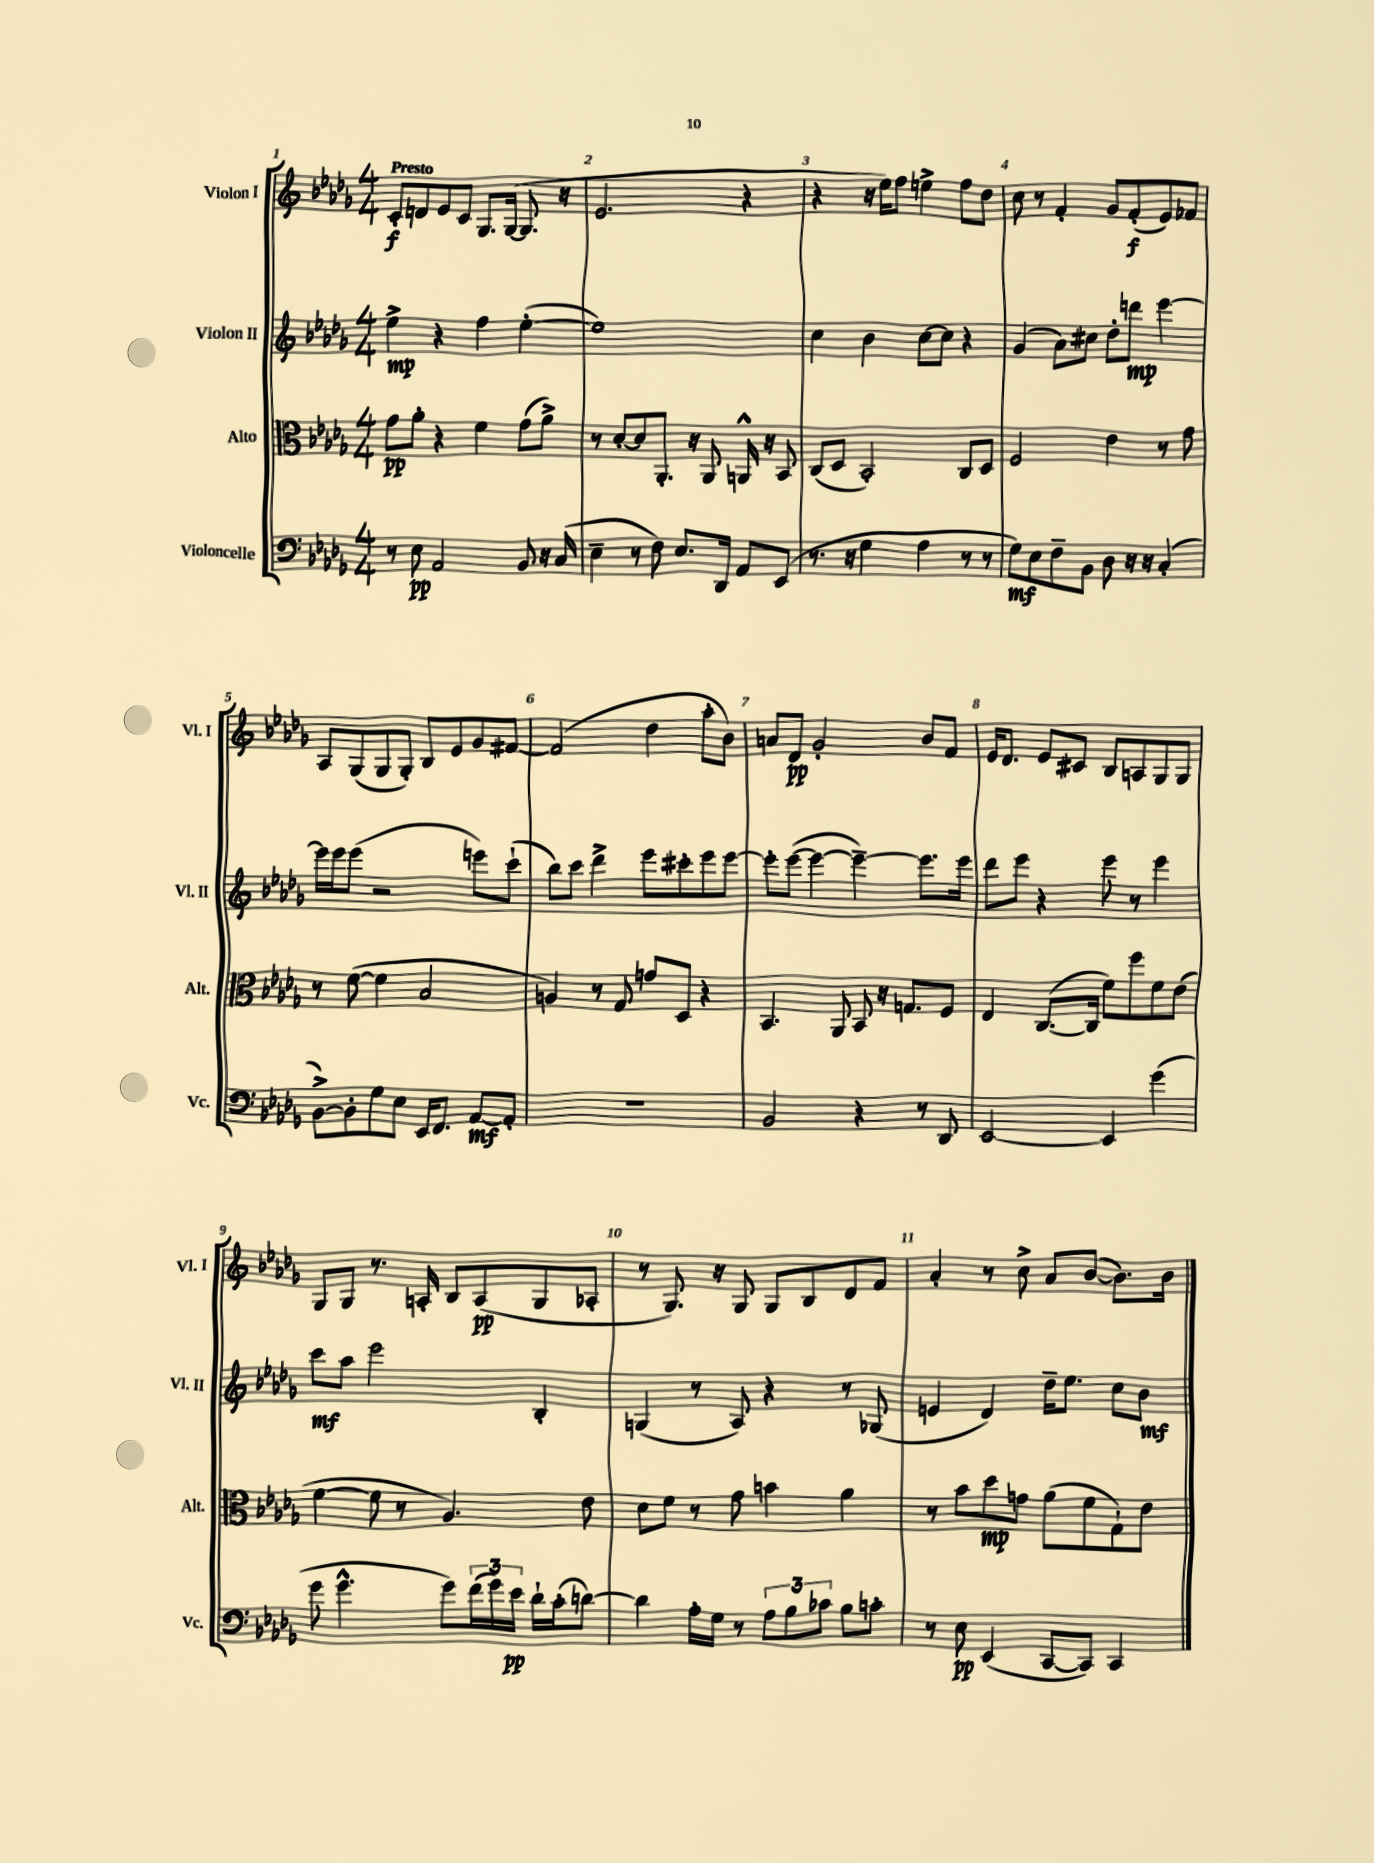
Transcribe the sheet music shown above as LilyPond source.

<<
\new StaffGroup <<
\new Staff = "s0" \with { instrumentName = "Violon I" shortInstrumentName = "Vl. I" } {
    \clef treble \key des \major \numericTimeSignature \time 4/4 \tempo "Presto"
    c'8-.\f d'8 ees'8 c'8 ges8. ges16~( ges8. r16 |
    ees'2. r4 |
    r4 r16 ees''16) f''8 e''4-> f''8 des''8 |
    c''8 r8 f'4-. ges'8 f'8-.\f( ees'8) fes'8 |
    aes8 ges8( ges8 ges8-.) bes8 ees'8 ges'8 fis'8~ |
    fis'2( des''4 aes''8-. bes'8) |
    a'8 des'8\pp ges'2-. bes'8 f'8 |
    ees'16 des'8. ees'8 cis'8 bes8 a8 ges8 ges8 |
    ges8 ges8 r8. a16-. bes8 a8\pp( ges8 aes8-. |
    r8 ges8.) r16 ges8 ges8 bes8 des'8 f'8 |
    aes'4-. r8 c''8-> aes'8 bes'8~( bes'8.) bes'16 \bar "|." |
}
\new Staff = "s1" \with { instrumentName = "Violon II" shortInstrumentName = "Vl. II" } {
    \clef treble \key des \major \numericTimeSignature \time 4/4
    ees''4->\mp r4 f''4 ees''4~-.( |
    ees''1) |
    c''4 bes'4 c''8~ c''8 r4 |
    ges'4( aes'8) cis''8 des''8-. d'''8\mp ees'''4~ |
    ees'''16 ees'''16 ees'''8( r2 e'''8) c'''8-!( |
    bes''8) c'''8 des'''4-> ees'''8 cis'''8-. ees'''8 ees'''8~ |
    ees'''8-. ees'''8~( ees'''4~ ees'''4~--) ees'''8. ees'''16 |
    des'''8 ees'''8 r4 ees'''8 r8 ees'''4 |
    c'''8\mf aes''8 ees'''2 bes4-. |
    g4( r8 aes8) r4 r8 ges8( |
    e'4 des'4) des''16-- ees''8. c''8 bes'8\mf \bar "|." |
}
\new Staff = "s2" \with { instrumentName = "Alto" shortInstrumentName = "Alt." } {
    \clef alto \key des \major \numericTimeSignature \time 4/4
    ges'8\pp aes'8-. r4 f'4 ges'8( aes'8->) |
    r8 des'8~-. des'8 aes,8.-. r16 aes,8 a,16-^ r16 bes,8 |
    c8( des8 bes,2-.) c8 des8 |
    f2 ees'4 r8 ges'8 |
    r8 f'8~( f'4 bes2 |
    a4) r8 ges8 g'8 des8 r4 |
    bes,4. aes,8 bes,8 r16 g8. f8 |
    ees4 c8.~( c16 f'8) f''8 f'8 ees'8( |
    f'4~ f'8 r8 aes4.) ees'8 |
    des'8 f'8 r8 ges'8 b'4 aes'4 |
    r8 bes'8 des''8\mp g'8 aes'8( f'8 ges8-!) ees'8 \bar "|." |
}
\new Staff = "s3" \with { instrumentName = "Violoncelle" shortInstrumentName = "Vc." } {
    \clef bass \key des \major \numericTimeSignature \time 4/4
    r8 ees8\pp aes,2 bes,8 r16 c16( |
    ees4-- r8 f8) ees8. des,16 aes,8 ees,8( |
    r8. r16 ges4 aes4 r8 r8 |
    ges8\mf) ees8 f8-- bes,8 des8 r16 r16 c4-.( |
    bes,8~->) bes,8-. ges8 ees8 ees,16 f,8. aes,8~\mf aes,8-. |
    R1 |
    bes,2 r4 r8 des,8 |
    ees,2~ ees,4 ges'4( |
    ges'8 ges'4.-^ ges'8) \tuplet 3/2 { f'16( ges'16) ees'16\pp } des'16-! c'16-.( d'8~) |
    d'4 aes16-. ges16 r8 \tuplet 3/2 { aes8 bes8 ces'8 } bes8 c'8-. |
    r8 ees8\pp ees,4( c,8~ c,8) c,4 \bar "|." |
}
>>
>>
\layout { \context { \Score \override BarNumber.break-visibility = ##(#f #t #t) barNumberVisibility = #all-bar-numbers-visible } }
